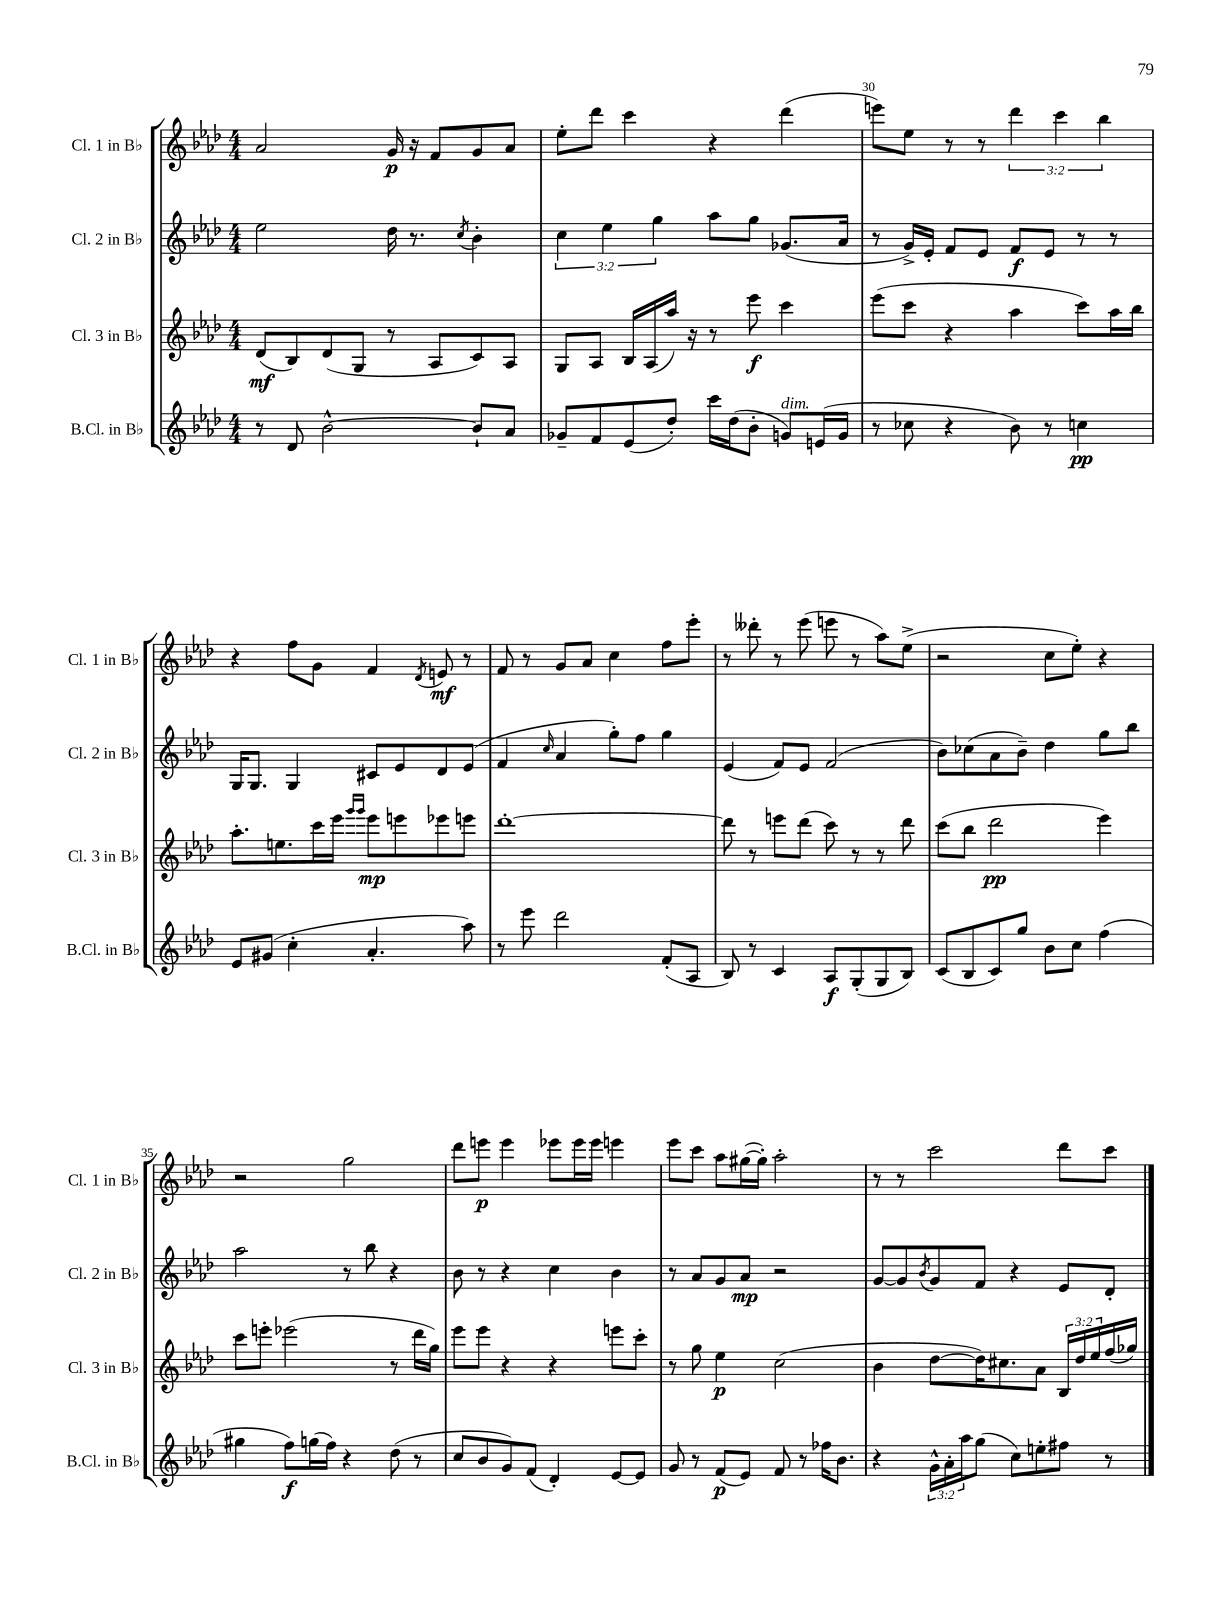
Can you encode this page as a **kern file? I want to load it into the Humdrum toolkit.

**kern	**kern	**kern	**kern
*staff4	*staff3	*staff2	*staff1
*clefG2	*clefG2	*clefG2	*clefG2
*k[b-e-a-d-]	*k[b-e-a-d-]	*k[b-e-a-d-]	*k[b-e-a-d-]
*M4/4	*M4/4	*M4/4	*M4/4
8r	(8d-/L	2ee-\	2a-/
8d-/	8B-/)	.	.
[2b-^^\	(8d-/	.	.
.	8G/J	.	.
.	8r	16dd-\	16g/
.	.	8.r	16r
.	8A-/L	.	8f/L
.	.	8qcc/	.
8b-`/]L	8c/)	4b-'\	8g/
8a-/J	8A-/J	.	8a-/J
=	=	=	=
8g-~/L	8G/L	6cc\	8ee-'\L
8f/	8A-/J	.	8ddd-\J
.	.	6ee-\	.
(8e-/	16B-/LL	.	4ccc\
.	(16A-/	.	.
.	.	6gg\	.
8dd-'/J)	16aa-/JJ)	.	.
.	16r	.	.
16ccc\LL	8r	8aa-\L	4r
(16dd-\J	.	.	.
8b-'\J	8eee-\	8gg\J	.
8g/L)	4ccc\	(8.g-/L	(4ddd-\
(16e/L	.	.	.
16g/JJ	.	16a-/Jk	.
=	=	=	=
8r	(8eee-\L	8r	8eee\L)
8cc-\	8ccc\J	16g^/LL)	8ee-\J
.	.	16e-'/JJ	.
4r	4r	8f/L	8r
.	.	8e-/J	8r
8b-\)	4aa-\	8f/L	6ddd-\
8r	.	8e-/J	.
.	.	.	6ccc\
4cc\	8ccc\L)	8r	.
.	.	.	6bb-\
.	16aa-\L	8r	.
.	16bb-\JJ	.	.
=	=	=	=
8e-/L	8.aa-'\L	16G/LK	4r
.	.	8.G/J	.
(8g#/J	.	.	.
.	8.ee\	.	.
4cc'\	.	4G/	8ff\L
.	16ccc\L	.	8g\J
.	16eee-\JJ	.	.
.	16qqggg/LL	.	.
.	16qqggg/JJ	.	.
4.a-'/	8eee-\L	8c#/L	4f/
.	8eee\	8e-/	.
.	.	.	8qd-/
.	8eee-\	8d-/	8e/
8aa-\)	8eee\J	(8e-/J	8r
=	=	=	=
8r	[1ddd-'	4f/	8f/
8eee-\	.	.	8r
.	.	16qqcc/	.
2ddd-\	.	4a-/	8g/L
.	.	.	8a-/J
.	.	8gg'\L)	4cc\
.	.	8ff\J	.
(8f'/L	.	4gg\	8ff\L
8A-/J	.	.	8eee-'\J
=	=	=	=
8B-/)	8ddd-\]	(4e-/	8r
8r	8r	.	8ddd--'\
4c/	8eee\L	8f/L)	8r
.	(8ddd-\J	8e-/J	(8eee-\
8A-/L	8ccc\)	(2f/	8eee\
(8G'/	8r	.	8r
8G/	8r	.	8aa-\L)
8B-/J)	8ddd-\	.	(8ee-^\J
=	=	=	=
(8c/L	(8ccc\L	8b-\L)	2r
8B-/	8bb-\J	(8cc-\	.
8c/)	2ddd-\	8a-\	.
8gg/J	.	8b-~\J)	.
8b-\L	.	4dd-\	8cc\L
8cc\J	.	.	8ee-'\J)
(4ff\	4eee-\)	8gg\L	4r
.	.	8bb-\J	.
=	=	=	=
4gg#\	8ccc\L	2aa-\	2r
.	8eee'\J	.	.
8ff\L)	(2eee-\	.	.
(16gg\L	.	.	.
16ff\JJ)	.	.	.
4r	.	8r	2gg\
.	.	8bb-\	.
(8dd-\	8r	4r	.
8r	16ddd-\LL	.	.
.	16gg\JJ)	.	.
=	=	=	=
8cc/L	8eee-\L	8b-\	8ddd-\L
8b-/	8eee-\J	8r	8eee\J
8g/)	4r	4r	4eee\
(8f/J	.	.	.
4d-'/)	4r	4cc\	8eee-\L
.	.	.	16eee-\L
.	.	.	16eee-\JJ
[8e-/L	8eee\L	4b-\	4eee\
8e-/]J	8ccc'\J	.	.
=	=	=	=
8g/	8r	8r	8eee-\L
8r	8gg\	8a-/L	8ccc\J
(8f/L	4ee-\	8g/	8aa-\L
8e-/J)	.	8a-/J	([16gg#\L
.	.	.	16gg#'\]JJ)
8f/	(2cc\	2r	2aa-'\
8r	.	.	.
16ff-\LK	.	.	.
8.b-\J	.	.	.
=	=	=	=
4r	4b-\	[8g/L	8r
.	.	8g/]	8r
.	.	8qb-/	.
24g^^\LL	[8dd-\L	8g/	2ccc\
24a-'\	.	.	.
24aa-\J	.	.	.
(8gg\J	16dd-\]K)	8f/J	.
.	8.cc#\	.	.
8cc\L)	.	4r	.
8ee'\	8a-\J	.	.
8ff#\J	24B-/LL	8e-/L	8ddd-\L
.	24dd-/	.	.
.	24ee-/	.	.
8r	(16ff/	8d-'/J	8ccc\J
.	16gg-/JJ)	.	.
==	==	==	==
*-	*-	*-	*-
